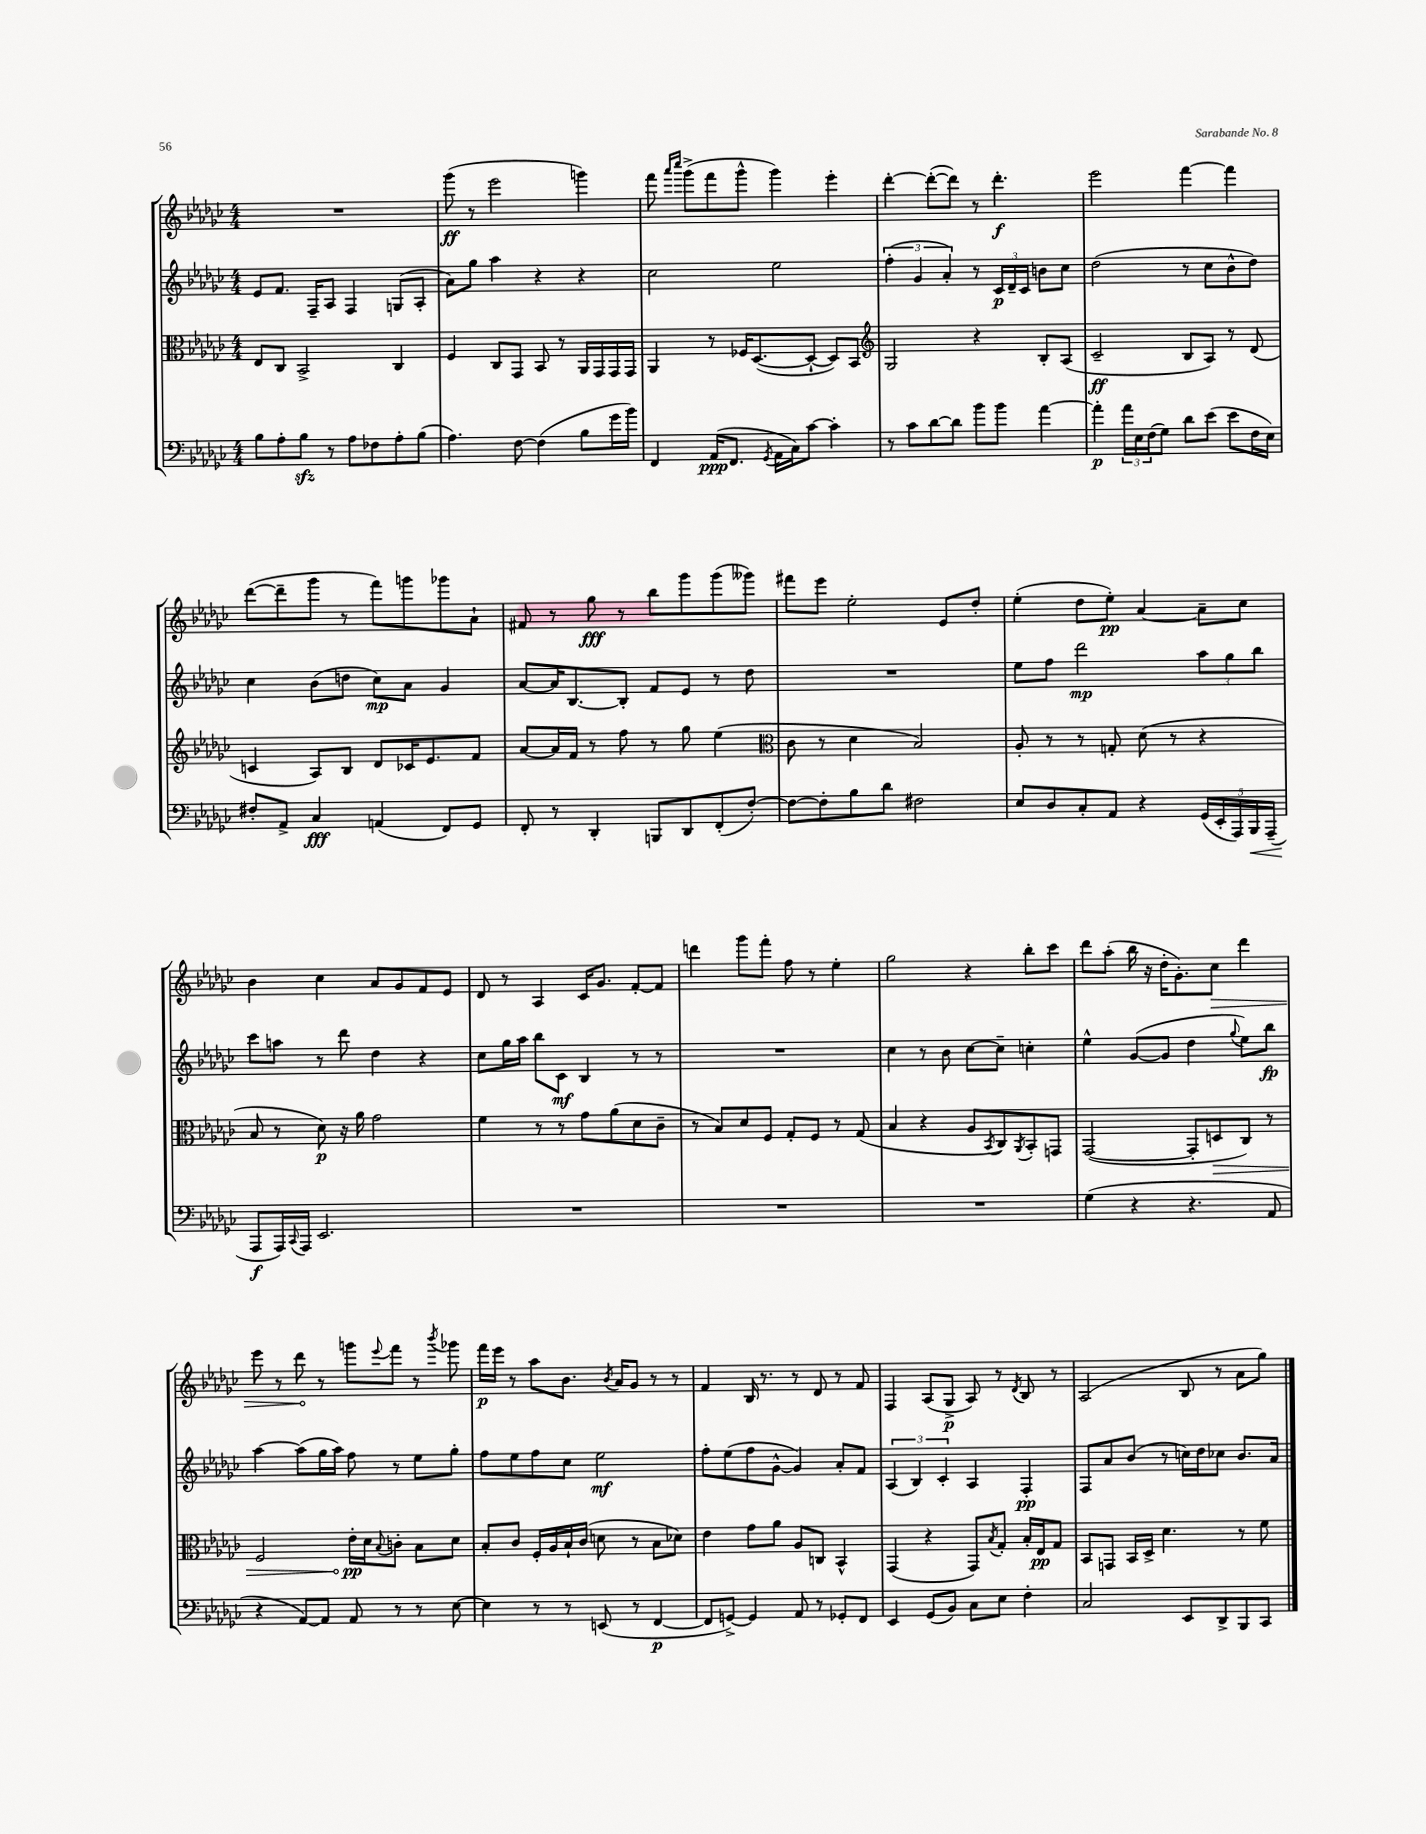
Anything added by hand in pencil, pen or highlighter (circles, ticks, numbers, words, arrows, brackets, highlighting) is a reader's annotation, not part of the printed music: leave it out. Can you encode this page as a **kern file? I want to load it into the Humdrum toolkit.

**kern	**kern	**kern	**kern
*staff4	*staff3	*staff2	*staff1
*clefF4	*clefC3	*clefG2	*clefG2
*k[b-e-a-d-g-c-]	*k[b-e-a-d-g-c-]	*k[b-e-a-d-g-c-]	*k[b-e-a-d-g-c-]
*M4/4	*M4/4	*M4/4	*M4/4
8B-\L	8E-/L	8e-/L	1r
8A-'\	8C-/J	8.f/J	.
8B-\J	2BB-^/	.	.
.	.	16F~/LK	.
8r	.	8A-/J	.
8A-\L	.	4F/	.
8F-\	.	.	.
8A-'\	4C-/	(8G/L	.
(8B-\J	.	8A-'/J	.
=	=	=	=
4.A-\)	4F/	8a-\L)	(8ggg-\
.	.	8gg-\J	8r
.	8C-/L	4aa-\	2eee-\
[8F\	8GG-/J	.	.
(4F\]	8BB-/	4r	.
.	8r	.	.
8B-\L	16AA-/LL	4r	4ggg\)
.	16GG-/	.	.
16g-\L	16GG-/	.	.
16b-\JJ)	16GG-/JJ	.	.
=	=	=	=
4FF/	4AA-/	2cc-\	8fff\
.	.	.	16qqaaa-/LL
.	.	.	16qqcccc-/JJ
.	.	.	(8ggg-^\L
(16AA-/LK	8r	.	8fff\
8.FF/J	.	.	.
.	16F-/LK	.	8ggg-^^\J
.	([8.D-/	.	.
8qGG-/	.	.	.
16AA-\LL	.	2ee-\	4ggg-\)
16C-\J)	.	.	.
[8c-\J	8D-`/_J	.	.
4c-'\]	8D-/]L)	.	4eee-'\
.	8BB-/J	.	.
=	=	=	=
*	*clefG2	*	*
8r	2G-/	(6ff'\	[4ddd-'\
8c-\L	.	.	.
.	.	6g-/	.
[8d-\	.	.	(8ddd-'\_L
.	.	6a-'/)	.
8d-\]J	.	.	8ddd-\]J)
8b-\L	4r	8r	8r
8b-\J	.	24c-/LL	4.ddd-'\
.	.	24d-~/	.
.	.	24c-/JJ	.
[4a-\	8B-'/L	8b\L	.
.	(8A-/J	8cc-\J	.
=	=	=	=
4a-'\]	2c-~/	(2dd-\	2eee-\
24a-\LL	.	.	.
24E-\	.	.	.
(24F\J	.	.	.
8G-\J)	.	.	.
8d-\L	8B-/L	8r	[4fff\
(8e-\J	8A-/J)	8cc-\L	.
8e-\L	8r	8b-^^\	4fff\]
16F\L	(8d-/	8dd-\J)	.
16E-\JJ)	.	.	.
=	=	=	=
8F#'/L	4c/	4cc-\	([8ddd-\L
8AA-^/J	.	.	8ddd-~\]
4C-/	8A-/L)	(8b-\L	8ggg-\J
.	8B-/J	8dd\J	8r
(4AA/	8d-/L	8cc-\L)	8fff\L)
.	16c-/K	8a-\J	8ggg\
.	8.e-/	.	.
8FF/L)	.	4g-/	8ggg-\
8GG-/J	8f/J	.	8a-`\J
=	=	=	=
8FF'/	[8a-/L	[8a-/L	8f#/
8r	16a-/]L	16a-/]K	8r
.	16f/JJ	[8.B-/	.
4DD-'/	8r	.	8gg-\
.	8ff\	8B-'/]J	8r
8BBB/L	8r	8f/L	8bb-\L
8DD-/	8gg-\	8e-/J	8ggg-\
(8FF'/	(4ee-\	8r	(8ggg-\
[8F'/J)	.	8dd-\	8ggg--\J)
=	=	=	=
*	*clefC3	*	*
8F\_L	8c-\	1r	8fff#\L
8F'\]	8r	.	8eee-\J
8B-\	4d-\	.	2ee-'\
8d-\J	.	.	.
2F#\	2B-/)	.	.
.	.	.	8e-/L
.	.	.	8dd-'/J
=	=	=	=
8E-/L	8A-'/	8ee-\L	(4ee-'\
8D-/	8r	8ff\J	.
8C-'/	8r	2ddd-\	8dd-\L
8AA-/J	8G'/	.	8ee-'\J)
4r	(8d-\	.	[4a-/
.	8r	.	.
(20GG-/LL	4r	12aa-\L	8a-~\]L
20EE-'/	.	.	.
.	.	12gg-\	.
20AAA-/)	.	.	.
.	.	.	8cc-\J
20BBB-/	.	.	.
.	.	12bb-\J	.
(20AAA-~/JJ	.	.	.
=	=	=	=
8AAA-/L	8B-/	8ccc-\L	4b-\
16AAA-/L)	8r	8aa\J	.
8qqCC-/	.	.	.
16AAA-/JJ	.	.	.
2.EE-/	8d-\)	8r	4cc-\
.	16r	8ddd-\	.
.	16a-\	.	.
.	2g-\	4dd-\	8a-/L
.	.	.	8g-/
.	.	4r	8f/
.	.	.	8e-/J
=	=	=	=
1r	4f\	8cc-\L	8d-/
.	.	16gg-\L	8r
.	.	16aa-\JJ	.
.	8r	8bb-\L	4A-/
.	8r	8c-\J	.
.	8g-\L	4B-/	16c-/LK
.	.	.	8.g-/J
.	(8a-\	.	.
.	8d-\	8r	[8f'/L
.	8c-~\J	8r	8f/]J
=	=	=	=
1r	8r	1r	4ddd\
.	8B-/L)	.	.
.	8d-/	.	8ggg-\L
.	8F/J	.	8fff'\J
.	8G-'/L	.	8ff\
.	8F/J	.	8r
.	8r	.	4ee-'\
.	(8G-/	.	.
=	=	=	=
1r	4B-/	4cc-\	2gg-\
.	4r	8r	.
.	.	8b-\	.
.	8A-/L	[8cc-\L	4r
.	8qBB-/	.	.
.	8C-/)	8cc-~\]J	.
.	8qAA-/	.	.
.	8BB-'/	4cc'\	8bb-'\L
.	8GG/J	.	8ccc-\J
=	=	=	=
(4G-\	([2GG-/	4ee-^^\	8ddd-\L
.	.	.	(8aa-'\J
4r	.	([8g-/L	16bb-\
.	.	.	16r
.	.	8g-/]J	16dd-'\LK
.	.	.	8.g-'\)
4.r	8GG-'/]L	4dd-\	.
.	8D/	.	8cc-\J
.	.	8qqgg-/	.
.	8C-/J)	8ee-\L)	4ddd-\
8AA-/	8r	8bb-\J	.
=	=	=	=
4r	2F/	[4aa-\	8eee-\
.	.	.	8r
[8AA-/L)	.	(8aa-\]L	8ddd-\
8AA-/]J	.	16gg-\L	8r
.	.	16aa-\JJ)	.
8AA-/	16e-'\LL	8ff\	8ggg\L
.	16d-\J	.	.
.	8qqB-/	.	8qqeee-/
8r	8c'\J	8r	8fff\J
8r	8B-\L	8ee-\L	8r
.	.	.	8qbbb-/
[8E-\	8d-\J	8gg-'\J	8ggg-\
=	=	=	=
4E-\]	8B-'/L	8ff\L	16fff\LL
.	.	.	16eee-\JJ
.	8c-/J	8ee-\	8r
8r	16F'/LL	8ff\	8aa-\L
.	16A-/	.	.
8r	16B-`/	8cc-\J	8.b-\J
.	(16c-/JJ	.	.
(8EE/	8d\	2ee-\	.
.	.	.	8qb-/
.	.	.	16a-/LK
8r	8r	.	8g-/J
[4FF/	8B-\L	.	8r
.	8d-\J)	.	8r
=	=	=	=
8FF/]L	4e-\	8ff'\L	4f/
[8GG^/J)	.	(8ee-\	.
4GG/]	8g-\L	8ff\	16B-/
.	.	.	8.r
.	8a-\J	[8g-^^\J	.
8AA-/	8A-/L	4g-/])	8r
8r	8C/J	.	8d-/
8GG-'/L	4BB-^^/	8a-'/L	8r
8FF/J	.	8f/J	8f/
=	=	=	=
4EE-/	(4GG-/	(6A-/	4F/
.	.	6B-/)	.
(8GG-/L	4r	.	(8A-/L
.	.	6c-'/	.
8BB-/J)	.	.	8G-^/J
8C-\L	8GG-/L)	4A-/	8A-/)
.	8qB-/	.	.
8E-\J	8G-'/J	.	8r
.	.	.	8qd-/
4F'\	16B-'/LL	4F'/	8B-/
.	16E-/J	.	.
.	8G-/J	.	8r
=	=	=	=
2C-/	8BB-/L	8F/L	(2A-/
.	8GG/J	8a-/	.
.	16BB-/LL	(8b-/J	.
.	16D-^/JJ	.	.
.	4.d-\	8r	.
8EE-/L	.	16cc\LL)	8B-/
.	.	16dd-\J	.
8DD-^/	.	8cc-\J	8r
8BBB-/	8r	8.b-/L	8a-\L
8CC-/J	8f\	.	8gg-\J)
.	.	16a-/Jk	.
==	==	==	==
*-	*-	*-	*-
